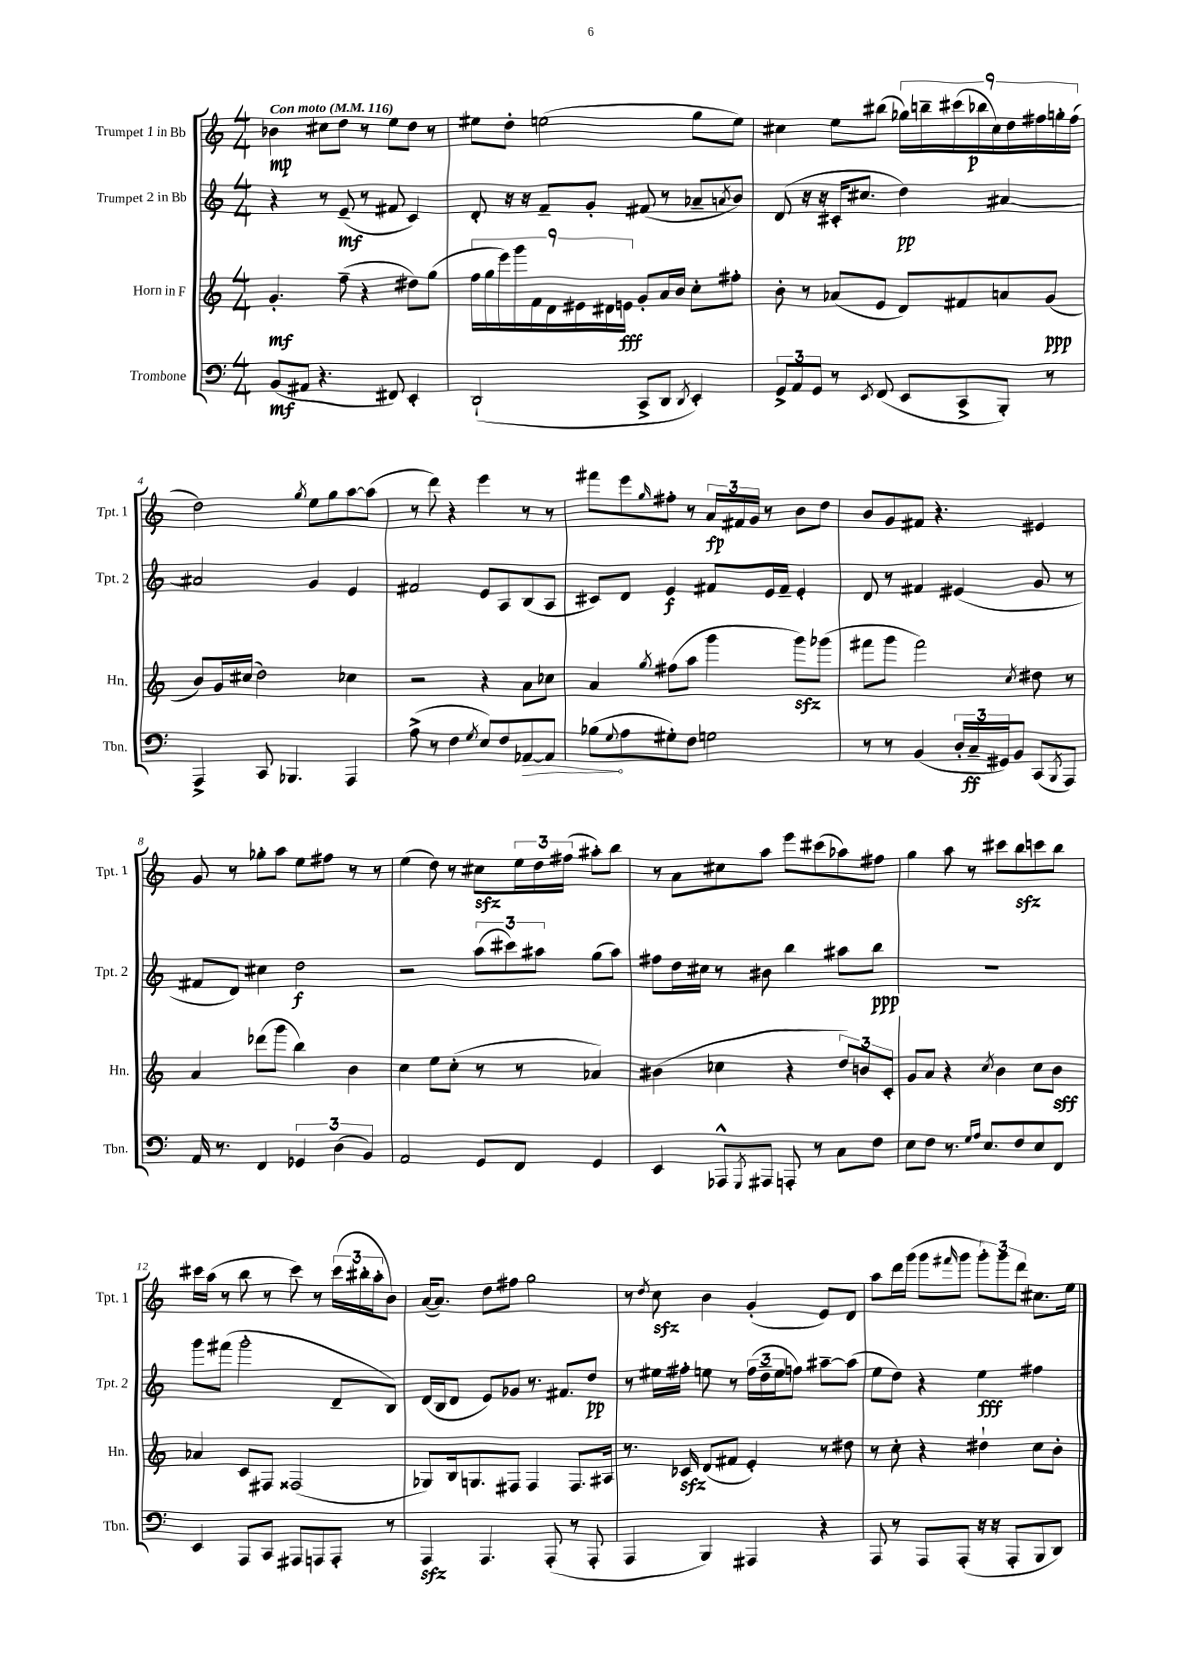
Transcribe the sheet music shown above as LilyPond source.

<<
\new StaffGroup <<
\new Staff = "s0" \with { instrumentName = "Trumpet 1 in Bb" shortInstrumentName = "Tpt. 1" } {
    \clef treble \key c \major \numericTimeSignature \time 4/4 \tempo "Con moto" 4 = 116
    bes'4\mp cis''8 d''8 r8 e''8 d''8 r8 |
    eis''8 d''8-. e''2( g''8 e''8) |
    cis''4 e''8 bis''8( \tuplet 9/8 { ges''16) b''16-- cis'''16( bes''16\p cis''16) d''16 fis''16 g''16-. fis''16( } |
    d''2) \acciaccatura { g''8 } e''8 g''8 a''8~ a''8( |
    r8 d'''8) r4 e'''4 r8 r8 |
    fis'''8 e'''8 \grace { g''16 } fis''8-. r8 \tuplet 3/2 { a'16\fp fis'16 g'16 } r8 b'8 d''8 |
    b'8 g'8 fis'8 r4. eis'4 |
    g'8 r8 ges''8-. a''8 e''8 fis''8 r8 r8 |
    e''4( d''8) r8 cis''8\sfz \tuplet 3/2 { e''16 d''16 fis''16( } ais''8-.) b''8 |
    r8 a'8 cis''8 a''8 e'''8 cis'''8( aes''8) fis''8 |
    g''4 a''8 r8 cis'''8 b''8\sfz c'''8 b''8 |
    cis'''16 a''16( r8 b''8 r8 cis'''8) r8 \tuplet 3/2 { cis'''16( bis''16-. a''16-. } b'8) |
    a'16~( a'8.) d''8 fis''8 g''2 |
    r8 \acciaccatura { d''8 } c''8\sfz b'4 g'4-.( e'8) d'8 |
    a''8 d'''16 g'''16( g'''8 \grace { fis'''16 } g'''8 \tuplet 3/2 { g'''8-.) g'''8 d'''8 } cis''8. e''16 \bar "|." |
}
\new Staff = "s1" \with { instrumentName = "Trumpet 2 in Bb" shortInstrumentName = "Tpt. 2" } {
    \clef treble \key c \major \numericTimeSignature \time 4/4
    r4 r8 e'8--\mf( r8 fis'8 c'4) |
    d'8-. r16 r16 f'8-- g'8-. fis'8( r8 aes'8-- \acciaccatura { a'8 } b'8) |
    d'8( r16 r16 cis'16-. cis''8. d''4\pp) ais'4~ |
    ais'2 g'4 e'4 |
    fis'2 e'8 a8 b8( a8 |
    cis'8) d'8 e'4\f fis'8 e'16 fis'16-- e'4-. |
    d'8 r8 fis'4 eis'4( g'8 r8 |
    fis'8 d'8) cis''4 d''2\f |
    r2 \tuplet 3/2 { a''8( cis'''8) ais''8 } g''8( ais''8) |
    fis''8 d''16 cis''16 r8 bis'8 b''4 ais''8 b''8\ppp |
    R1 |
    g'''8 fis'''8( g'''2-. d'8-- b8) |
    d'16( b16 d'8 e'8) ges'8 r8. fis'8. d''8\pp |
    r8 eis''16 fis''16-. e''8 r8 \tuplet 3/2 { fis''16( d''16-- e''16 } f''8) ais''8~-- ais''8( |
    e''8 d''8) r4 e''4\fff fis''4 \bar "|." |
}
\new Staff = "s2" \with { instrumentName = "Horn in F" shortInstrumentName = "Hn." } {
    \clef treble \key c \major \numericTimeSignature \time 4/4
    g'4.-.\mf f''8--( r4 dis''8) g''8( |
    \tuplet 9/8 { f''16 g''16 e'''16) g'''16 f'16 d'16 eis'16 dis'16 e'16\fff } g'8-. a'16 b'16 c''8-. fis''8-. |
    b'8-. r8 aes'8( e'8 d'8) fis'8 a'8 g'8\ppp( |
    b'8) g'16 cis''16( d''2) ces''4 |
    r2 r4 a'8 ces''8 |
    a'4 \acciaccatura { g''8 } fis''8( a''8 g'''4 g'''8\sfz) ges'''8( |
    fis'''8 g'''8 fis'''2) \acciaccatura { c''8 } dis''8 r8 |
    a'4 des'''8( g'''8 b''4) b'4 |
    c''4 e''8 c''8-.( r8 r8 aes'4) |
    bis'4( ces''4 r4 \tuplet 3/2 { d''8) b'8 c'8-. } |
    g'8 a'8 r4 \acciaccatura { c''8 } b'4 c''8 b'8\sff |
    aes'4 c'8 fis8 fisis2( |
    ges8) b16 g8. fis8 fis4 fis8. ais16 |
    r8. ces'16\sfz d'8( fis'8 e'4-.) r8 dis''8 |
    r8 c''8-. r4 dis''4-! c''8 b'8-. \bar "|." |
}
\new Staff = "s3" \with { instrumentName = "Trombone" shortInstrumentName = "Tbn." } {
    \clef bass \key c \major \numericTimeSignature \time 4/4
    b,8\mf( ais,8 r4. fis,8) e,4-. |
    d,2-!( c,8-> d,8 \acciaccatura { d,8 } e,4-.) |
    \tuplet 3/2 { g,8-> a,8 g,8 } r8 \acciaccatura { e,8 } f,8( e,8 c,8-> b,,8-.) r8 |
    a,,4-> c,8 bes,,4. a,,4 |
    a8->( r8 f4 \acciaccatura { g8 } e8) f8 \once \override Hairpin.circled-tip = ##t aes,8~\> aes,8 |
    bes8\!( \appoggiatura { g8 } a8 gis8-.) f8 g2 |
    r8 r8 b,4( \tuplet 3/2 { d16-. c16--\ff gis,16) } b,8 c,8( \acciaccatura { b,,8 } a,,8) |
    a,16 r8. f,4 \tuplet 3/2 { ges,4 d4( b,4) } |
    a,2 g,8 f,8 g,4 |
    e,4 aes,,8-^ \acciaccatura { g,,8 } ais,,8 a,,8-. r8 c8 f8 |
    e8 f8 r8. \grace { g16 a16 } e8. f8 e8 f,8 |
    e,4 a,,8 c,8 ais,,8 a,,8 a,,8-. r8 |
    a,,4\sfz a,,4. a,,8-.( r8 a,,8-. |
    a,,4 b,,4) ais,,4 r4 |
    a,,8 r8 a,,8 a,,8-.( r16 r16 a,,8-. b,,8 d,8) \bar "|." |
}
>>
>>
